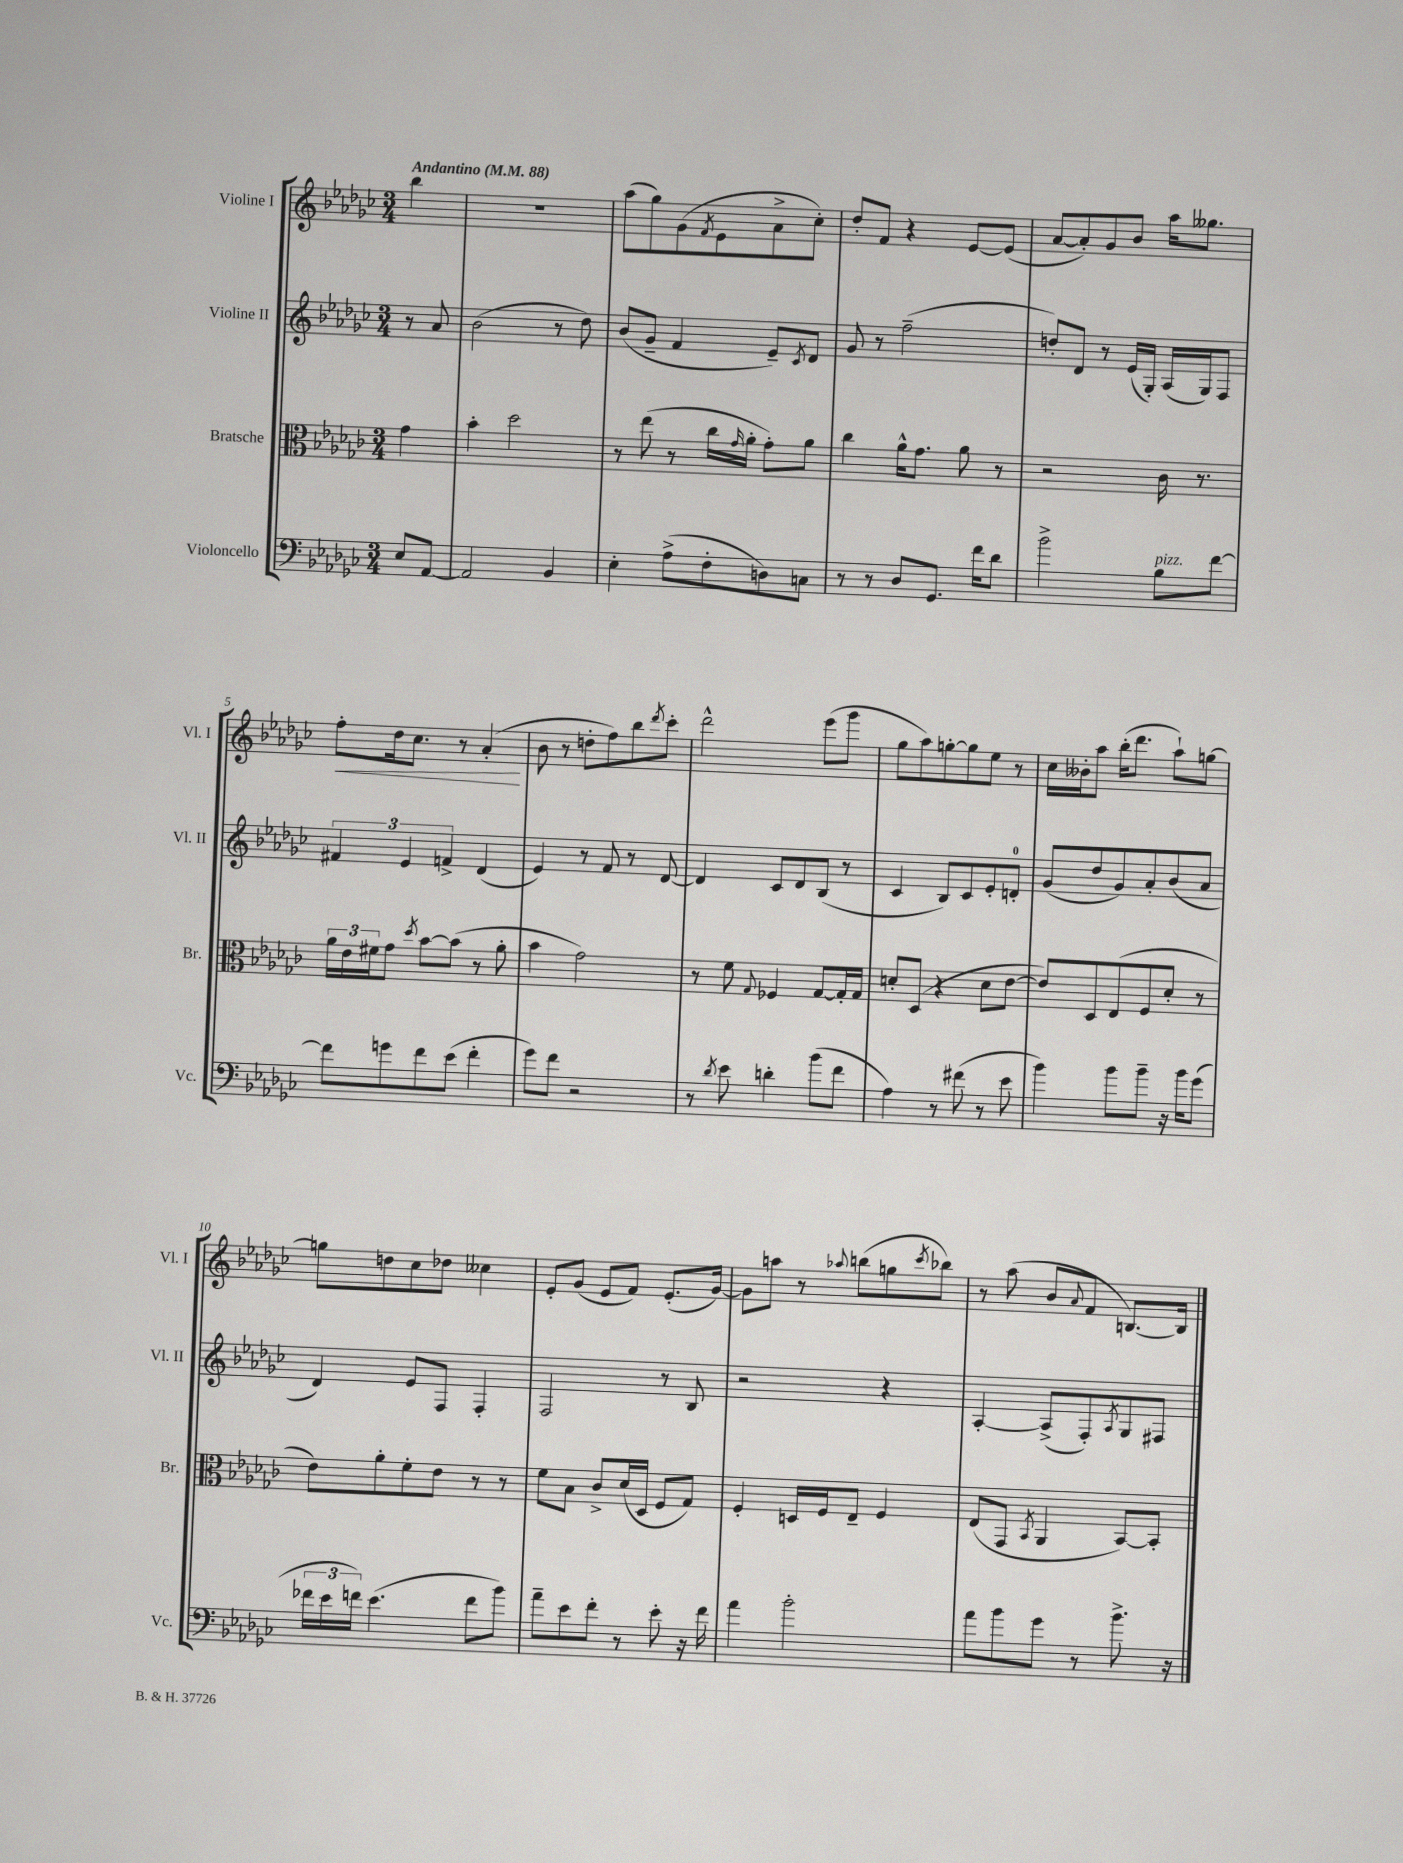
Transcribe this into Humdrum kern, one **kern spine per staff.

**kern	**kern	**kern	**kern
*staff4	*staff3	*staff2	*staff1
*clefF4	*clefC3	*clefG2	*clefG2
*k[b-e-a-d-g-c-]	*k[b-e-a-d-g-c-]	*k[b-e-a-d-g-c-]	*k[b-e-a-d-g-c-]
*M3/4	*M3/4	*M3/4	*M3/4
*MM88	*MM88	*MM88	*MM88
8E-/L	4g-\	8r	4bb-\
[8AA-/J	.	8a-/	.
=	=	=	=
2AA-/]	4b-'\	(2b-\	2.r
.	2dd-\	.	.
4BB-/	.	8r	.
.	.	8dd-\)	.
=	=	=	=
4E-'\	8r	(8b-/L	(8aa-\L
.	(8ee-\	8g-~/J	8gg-\)
(8A-^\L	8r	4f/	(8g-\
.	.	.	8qf/
8F'\	16cc-\LL	.	8e-\
.	16qqg-/	.	.
.	16a-'\JJ	.	.
8D\)	8g-'\L)	8e-~/L)	8a-^\
.	.	8qc-/	.
8C\J	8a-\J	8d-/J	8cc-'\J)
=	=	=	=
8r	4cc-\	8g-/	8dd-'/L
8r	.	8r	8f/J
8D-/L	16a-^^\LK	(2ff~\	4r
.	8.g-\J	.	.
8.GG-/J	.	.	.
.	8a-\	.	[8e-/L
16f\LK	.	.	.
8d-\J	8r	.	(8e-/]J
=	=	=	=
2b-^\	2r	8dd'/L)	[8a-/L
.	.	8d-/J	8a-'/])
.	.	8r	8g-/
.	.	(16e-/LL	8b-/J
.	.	16G-'/JJ)	.
8B-\L	16c-\	(16A-/LL	16aa-\LK
.	8.r	16G-/J)	8.gg--\J
[8f\J	.	8F/J	.
=	=	=	=
8f\]L	24a-\LL	6f#/	8ff'\L
.	24e-\	.	.
.	24f#\J	.	.
8g\	8g-\J	.	16dd-\k
.	.	6e-/	.
.	.	.	8.cc-\J
.	8qdd-/	.	.
8f\	[8b-\L	.	.
.	.	6f^/	.
(8e-\J	(8b-\]J	.	8r
4f'\	8r	(4d-/	(4a-'/
.	8a-'\	.	.
=	=	=	=
8g-\L)	4b-\	4e-/)	8b-\
8f\J	.	.	8r
2r	2g-\)	8r	8dd'\L
.	.	8f/	8ff\)
.	.	8r	8bb-\
.	.	.	8qddd-/
.	.	[8d-/	8ccc-'\J
=	=	=	=
8r	8r	4d-/]	2ddd-^^\
8qd-/	.	.	.
8e-\	8f\	.	.
.	8qqG-/	.	.
4d'\	4F-/	8c-/L	.
.	.	8d-/	.
(8b-\L	[8G-/L	(8B-/J	(8eee-\L
8f\J	16G-'/]L	8r	8ggg-\J
.	16G-/JJ	.	.
=	=	=	=
4A-\)	8d'/L	4c-/	8gg-\L
.	(8D-/J	.	8aa-\)
8r	4r	8B-/L)	[8gg'\
(8f#\	.	8c-/	8gg\]
8r	8d\L	8e-'/	8ee-\J
8e-\	[8e-\J	8d'/J	8r
=	=	=	=
4b-\)	8e-/]L)	(8g-/L	16cc-\LL
.	.	.	16b--'\J
.	8D-/	8dd-/	8aa-\J
8b-\L	(8E-/	8g-/)	(16bb-'\LK
.	.	.	8.ddd-\J
8b-~\J	8F/	8a-'/	.
16r	8d-'/J	(8b-/	8aa-`\L)
16b-\LK	.	.	.
(8g-\J	8r	8a-/J	[8gg\J
=	=	=	=
24f-\LL	8e-\L)	4d-/)	8gg\]L
24e-\	.	.	.
24f\JJ)	.	.	.
(4.e-\	8a-'\	.	8dd\
.	8f'\	8e-/L	8cc-\
.	8e-\J	8F/J	8dd-\J
8f\L	8r	4F'/	4cc--\
8b-\J)	8r	.	.
=	=	=	=
8a-~\L	8f\L	2F/	8e-'/L
8e-\	8B-\J	.	(8g-/J
8f'\J	8c-^/L	.	8e-/L
8r	(16d-/L	.	8f/J)
.	16D-/JJ	.	.
8e-'\	8F/L	8r	(8.e-'/L
16r	8G-/J)	8B-/	.
16f\	.	.	[16g-/Jk)
=	=	=	=
4a-\	4F'/	2r	8g-\]L
.	.	.	8aa\J
2b-'\	16D/LL	.	8r
.	16F/J	.	.
.	.	.	8qqaa-/
.	8E-~/J	.	(8bb\L
.	4F/	4r	8gg\
.	.	.	8qccc-/
.	.	.	8bb-\J)
=	=	=	=
8a-\L	(8E-/L	[4A-'/	8r
8b-\	8GG-/J	.	(8aa-\
.	8qBB-/	.	.
8g-\J	4AA-/	(8A-^/]L	8b-/L
.	.	.	8qqa-/
8r	.	8F'/)	8f/J
.	.	8qA-/	.
8.b-^\	[8BB-/L)	8G-/	[8.B/L)
.	8BB-'/]J	8F#/J	.
16r	.	.	16B/]Jk
==	==	==	==
*-	*-	*-	*-
